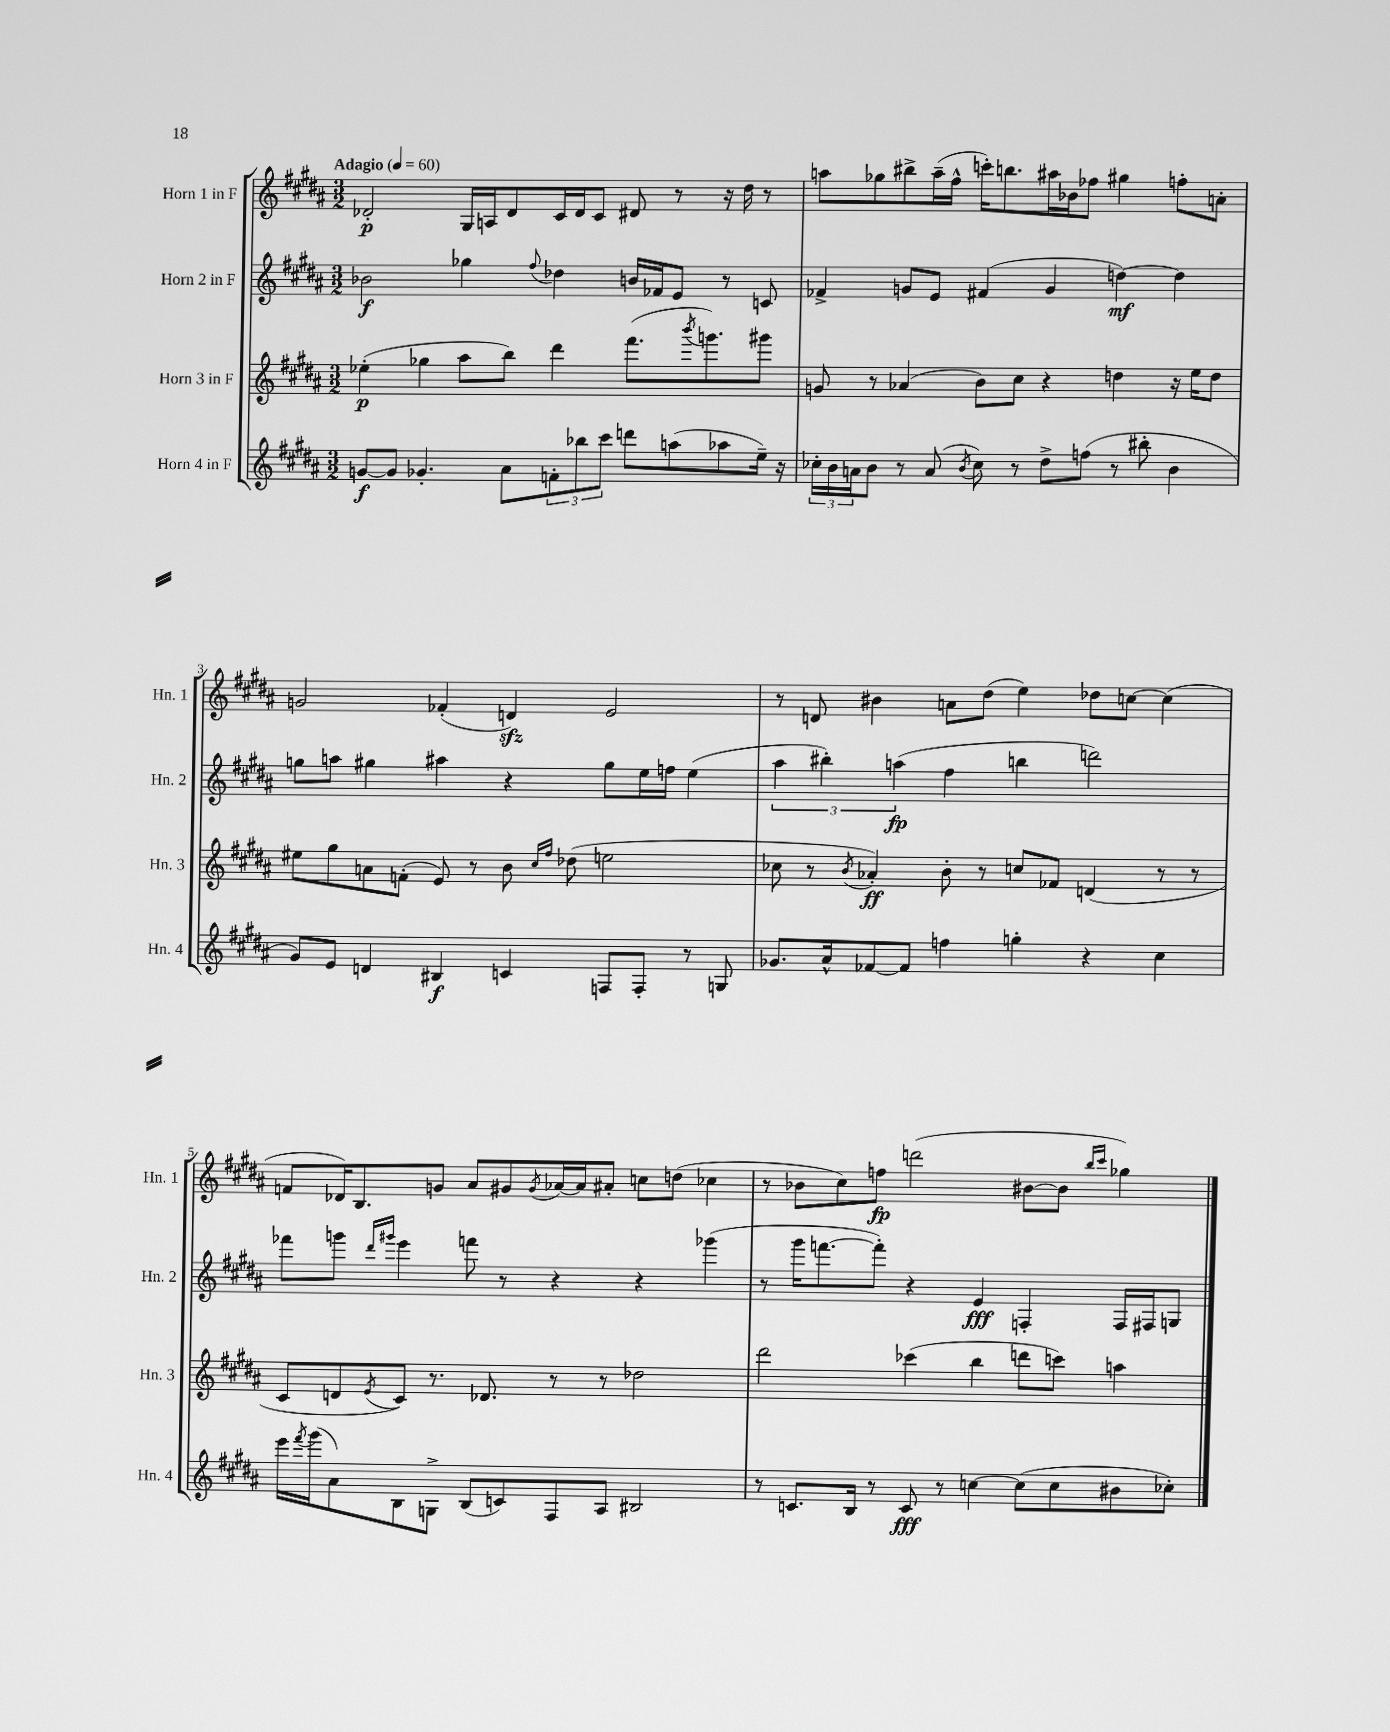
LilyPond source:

<<
\new StaffGroup <<
\new Staff = "s0" \with { instrumentName = "Horn 1 in F" shortInstrumentName = "Hn. 1" } {
    \clef treble \key b \major \numericTimeSignature \time 3/2 \tempo "Adagio" 4 = 60
    des'2-.\p gis16 a16 des'8 cis'16 des'16 cis'8 dis'8 r8 r16 dis''16 r8 |
    a''8 ges''8 bis''8-> a''16--( fis''16-^ c'''16-.) b''8. ais''16 bes'16 fes''8 gis''4 f''8-. a'8-. |
    g'2 fes'4-.( d'4\sfz) e'2 |
    r8 d'8 bis'4 a'8 dis''8( e''4) des''8 c''8~ c''4( |
    f'8 des'16) b8. g'8 ais'8 gis'8 \acciaccatura { gis'8 } aes'16~ aes'16 ais'8-. c''8 d''8( ces''4 |
    r8 bes'8 cis''8) f''8\fp d'''2( bis'8~ bis'8 \grace { b''16 cis'''16 } ges''4) \bar "|." |
}
\new Staff = "s1" \with { instrumentName = "Horn 2 in F" shortInstrumentName = "Hn. 2" } {
    \clef treble \key b \major \numericTimeSignature \time 3/2
    bes'2\f ges''4 \appoggiatura { fis''8 } des''4 b'16 fes'16 e'8 r8 c'8 |
    fes'4-> g'8 e'8 fis'4( g'4 d''4~\mf) d''4 |
    g''8 a''8 gis''4 ais''4 r4 gis''8 e''16 f''16 e''4( |
    \tuplet 3/2 { ais''4 bis''4-.) a''4\fp( } fis''4 b''4 d'''2) |
    fes'''8 g'''8 \grace { dis'''16 gis'''16 } e'''4 f'''8 r8 r4 r4 ges'''4( |
    r8 gis'''16 f'''8.~ f'''8-.) r4 e'4\fff f4-. f16 fis16 g8 \bar "|." |
}
\new Staff = "s2" \with { instrumentName = "Horn 3 in F" shortInstrumentName = "Hn. 3" } {
    \clef treble \key b \major \numericTimeSignature \time 3/2
    ees''4-.\p( ges''4 ais''8 b''8) dis'''4 fis'''8.( \acciaccatura { b'''8 } g'''8.) gis'''8 |
    g'8 r8 aes'4( b'8) cis''8 r4 d''4 r16 e''16 d''8 |
    eis''8 gis''8 a'8 f'8-.( e'8) r8 b'8 \grace { cis''16 fis''16 } des''8( e''2 |
    ces''8 r8 \acciaccatura { b'8 } aes'4-.\ff) b'8-. r8 c''8 fes'8 d'4( r8 r8 |
    cis'8 d'8 \acciaccatura { e'8 } cis'8) r8. des'8. r8 r8 des''2 |
    dis'''2 ces'''4( b''4 d'''8 c'''8) a''4 \bar "|." |
}
\new Staff = "s3" \with { instrumentName = "Horn 4 in F" shortInstrumentName = "Hn. 4" } {
    \clef treble \key b \major \numericTimeSignature \time 3/2
    g'8~\f g'8 ges'4.-. ais'8 \tuplet 3/2 { f'8-. bes''8 cis'''8 } d'''8 a''8( aes''8 e''16--) r16 |
    \tuplet 3/2 { ces''16-. b'16 a'16 } b'8 r8 a'8( \acciaccatura { b'8 } ces''8) r8 dis''8-> f''8( r8 bis''8-. b'4 |
    gis'8) e'8 d'4 bis4\f c'4 f8 f8-. r8 g8 |
    ges'8. ais'16-^ fes'8~ fes'8 f''4 g''4-. r4 cis''4 |
    e'''16 \acciaccatura { fis'''8 } gis'''16( ais'8) b8 g8-> b8( c'8) fis8 ais8 bis2 |
    r8 c'8. b16 r8 c'8\fff r8 c''4~ c''8( c''8 bis'8 ces''8-.) \bar "|." |
}
>>
>>
